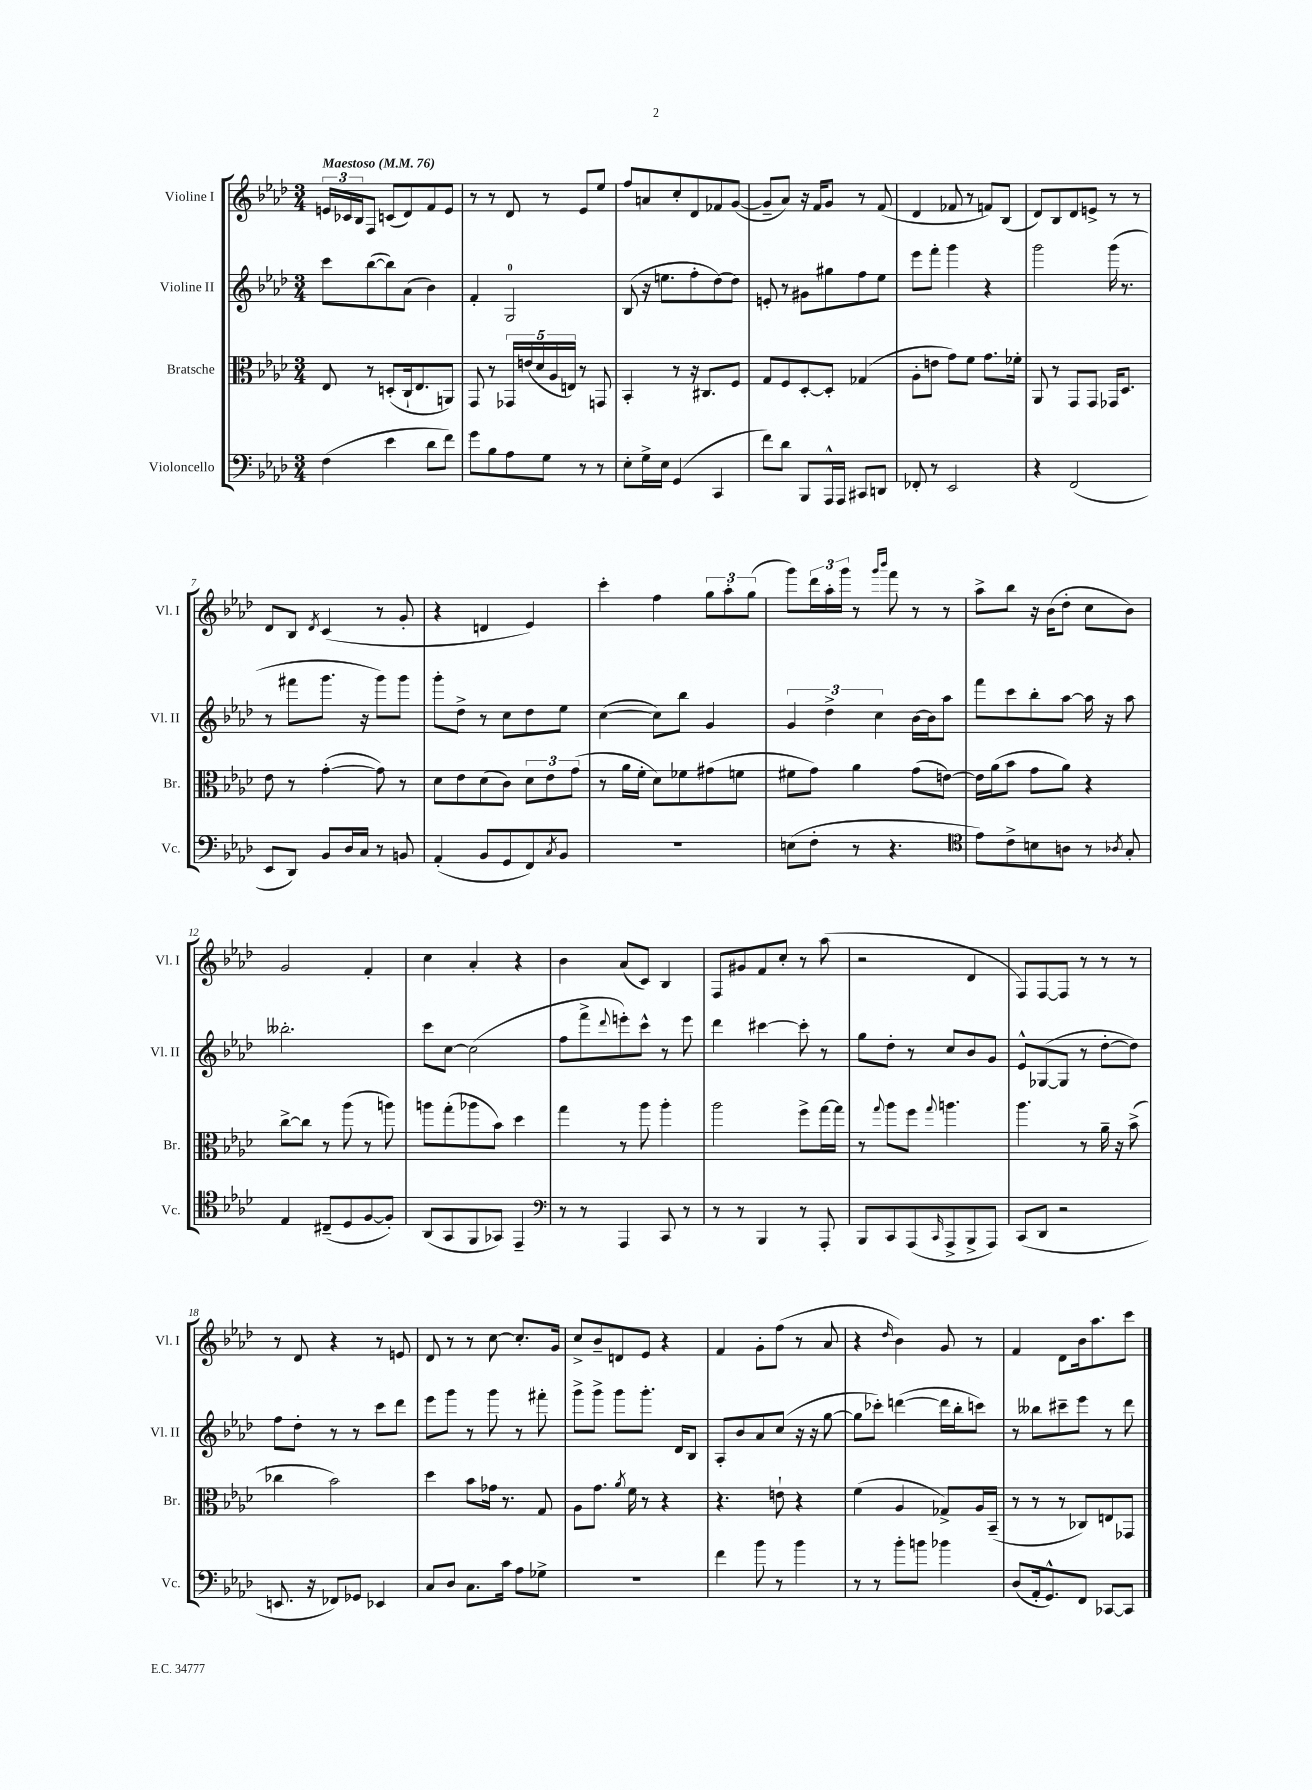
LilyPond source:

<<
\new StaffGroup <<
\new Staff = "s0" \with { instrumentName = "Violine I" shortInstrumentName = "Vl. I" } {
    \clef treble \key aes \major \numericTimeSignature \time 3/4 \tempo "Maestoso" 4 = 76
    \tuplet 3/2 { e'16 ces'16 bes16 } f8 c'8( des'8) f'8 e'8 |
    r8 r8 des'8 r8 ees'8 ees''8 |
    f''8 a'8 c''8-. des'8 fes'8 g'8~( |
    g'8-- aes'8) r16 f'16 g'8 r8 f'8( |
    des'4 fes'8 r8 f'8) bes8( |
    des'8) bes8 des'8 e'8-> r8 r8 |
    des'8 bes8 \acciaccatura { des'8 } c'4( r8 g'8-. |
    r4 d'4 ees'4) |
    c'''4-. f''4 \tuplet 3/2 { g''8 aes''8-. g''8( } |
    g'''8) \tuplet 3/2 { des'''16 aes''16-. g'''16 } r8 \grace { g'''16 bes'''16 } f'''8 r8 r8 |
    aes''8-> bes''8 r16 bes'16( des''8-. c''8 bes'8) |
    g'2 f'4-. |
    c''4 aes'4-. r4 |
    bes'4 aes'8( c'8) bes4 |
    f8 gis'8 f'8 c''8-. r8 aes''8( |
    r2 des'4 |
    f8) f8~ f8 r8 r8 r8 |
    r8 des'8 r4 r8 e'8 |
    des'8 r8 r8 c''8~ c''8.-. g'16 |
    c''8-> bes'8-- d'8 ees'8 r4 |
    f'4 g'8-. f''8( r8 aes'8 |
    r4 \grace { des''16 } bes'4) g'8 r8 |
    f'4 des'8 bes'16 aes''8. c'''8 \bar "|." |
}
\new Staff = "s1" \with { instrumentName = "Violine II" shortInstrumentName = "Vl. II" } {
    \clef treble \key aes \major \numericTimeSignature \time 3/4
    c'''8 bes''8~( bes''8) aes'8( bes'4) |
    f'4-. g2-0 |
    bes8( r16 e''8. f''8-. des''8~) des''8 |
    e'8-. r8 gis'8 gis''8 f''8 ees''8 |
    ees'''8 f'''8-. g'''4 r4 |
    g'''2 g'''16( r8. |
    r8 fis'''8 g'''8. r16 g'''8) g'''8 |
    g'''8-. des''8-> r8 c''8 des''8 ees''8 |
    c''4~( c''8) bes''8 g'4 |
    \tuplet 3/2 { g'4 des''4-> c''4 } bes'16~ bes'16 aes''8 |
    f'''8 c'''8 bes''8-. aes''8~ aes''16 r16 aes''8 |
    beses''2.-. |
    c'''8 c''8~ c''2( |
    f''8 f'''8-> \appoggiatura { des'''8 } e'''8-.) c'''8-^ r8 e'''8 |
    des'''4 cis'''4~ cis'''8-. r8 |
    g''8 des''8-. r8 c''8 bes'8 g'8 |
    ees'8-^ ges8~( ges8 r8 des''8~-. des''8) |
    f''8 des''8-. r8 r8 c'''8 des'''8 |
    ees'''8 g'''8 r8 g'''8 r8 fis'''8-. |
    g'''8-> g'''8-> g'''8 g'''8.-. des'16 bes8 |
    aes8-. bes'8 aes'8 c''8( r16 r16 g''8~ |
    g''8 ces'''8-.) d'''4~( d'''16 bes''16-. c'''8) |
    r8 beses''8 cis'''8-- ees'''8 r8 des'''8 \bar "|." |
}
\new Staff = "s2" \with { instrumentName = "Bratsche" shortInstrumentName = "Br." } {
    \clef alto \key aes \major \numericTimeSignature \time 3/4
    ees8 r8 d8-.( c16-! ees8. a,8) |
    g,8 r8 \tuplet 5/4 { ges,16 e'16( des'16 aes16 e16) } r8 g,8 |
    bes,4-. r8 r16 cis8. f8 |
    g8 f8 des8~-. des8-. ges4( |
    aes8-. e'8 g'8) f'8 g'8. fes'16-. |
    aes,8 r8 g,8 g,8 ges,16 des8. |
    ees'8 r8 g'4~-.( g'8) r8 |
    des'8 ees'8 des'8( c'8) \tuplet 3/2 { des'8 ees'8 g'8( } |
    r8 aes'16 f'16-. des'8) fes'8 gis'8( f'8 |
    fis'8 g'8) aes'4 g'8( e'8~) |
    e'16 aes'16( bes'8 g'8 aes'8) r4 |
    c''8~-> c''8 r8 aes''8( r8 a''8) |
    a''8 g''8-.( aes''8 bes'8) des''4 |
    g''4 r8 aes''8 aes''4-. |
    aes''2 f''8-> g''16~ g''16 |
    r8 \appoggiatura { g''8 } aes''8 f''8 \appoggiatura { g''8 } a''4. |
    aes''4. r8 aes'16-- r16 bes'8->( |
    ces''4 bes'2) |
    des''4 bes'8 ges'16 r8. g8 |
    aes8 g'8. \acciaccatura { aes'8 } f'16 r8 r4 |
    r4. e'8-! r4 |
    f'4( aes4 ges8->) aes16 bes,16--( |
    r8 r8 r8 ces8) e8 ges,8 \bar "|." |
}
\new Staff = "s3" \with { instrumentName = "Violoncello" shortInstrumentName = "Vc." } {
    \clef bass \key aes \major \numericTimeSignature \time 3/4
    f4( ees'4 des'8 f'8) |
    g'8 bes8 aes8 g8 r8 r8 |
    ees8-. g16-> ees16 g,4( c,4 |
    f'8) des'8 bes,,8 aes,,16-^ aes,,16 cis,8 d,8 |
    fes,8-. r8 ees,2 |
    r4 f,2( |
    ees,8 des,8) bes,8 des16 c16 r8 b,8 |
    aes,4-.( bes,8 g,8 f,8) \acciaccatura { c8 } bes,8 |
    R2. |
    e8( f8-. r8 r4. |
    \clef tenor ees'8) c'8-> b8 a8 r8 \acciaccatura { aes8 } g8-. |
    ees4 cis8--( des8 f8~ f8-.) |
    aes,8( g,8 f,8 ges,8) ees,4-- |
    \clef bass r8 r8 aes,,4 c,8 r8 |
    r8 r8 bes,,4 r8 aes,,8-. |
    bes,,8 c,8 aes,,8( \grace { c,16 } aes,,8-> bes,,8-> aes,,8) |
    c,8( des,8 r2 |
    e,8. r16 fes,8) ges,8 ees,4 |
    c8 des8 c8. c'16 aes8 ges8-> |
    R2. |
    f'4 bes'8 r8 bes'4 |
    r8 r8 bes'8-. b'8 bes'4 |
    des8( aes,16-. g,8.-^) f,8 ces,8~ ces,8 \bar "|." |
}
>>
>>
